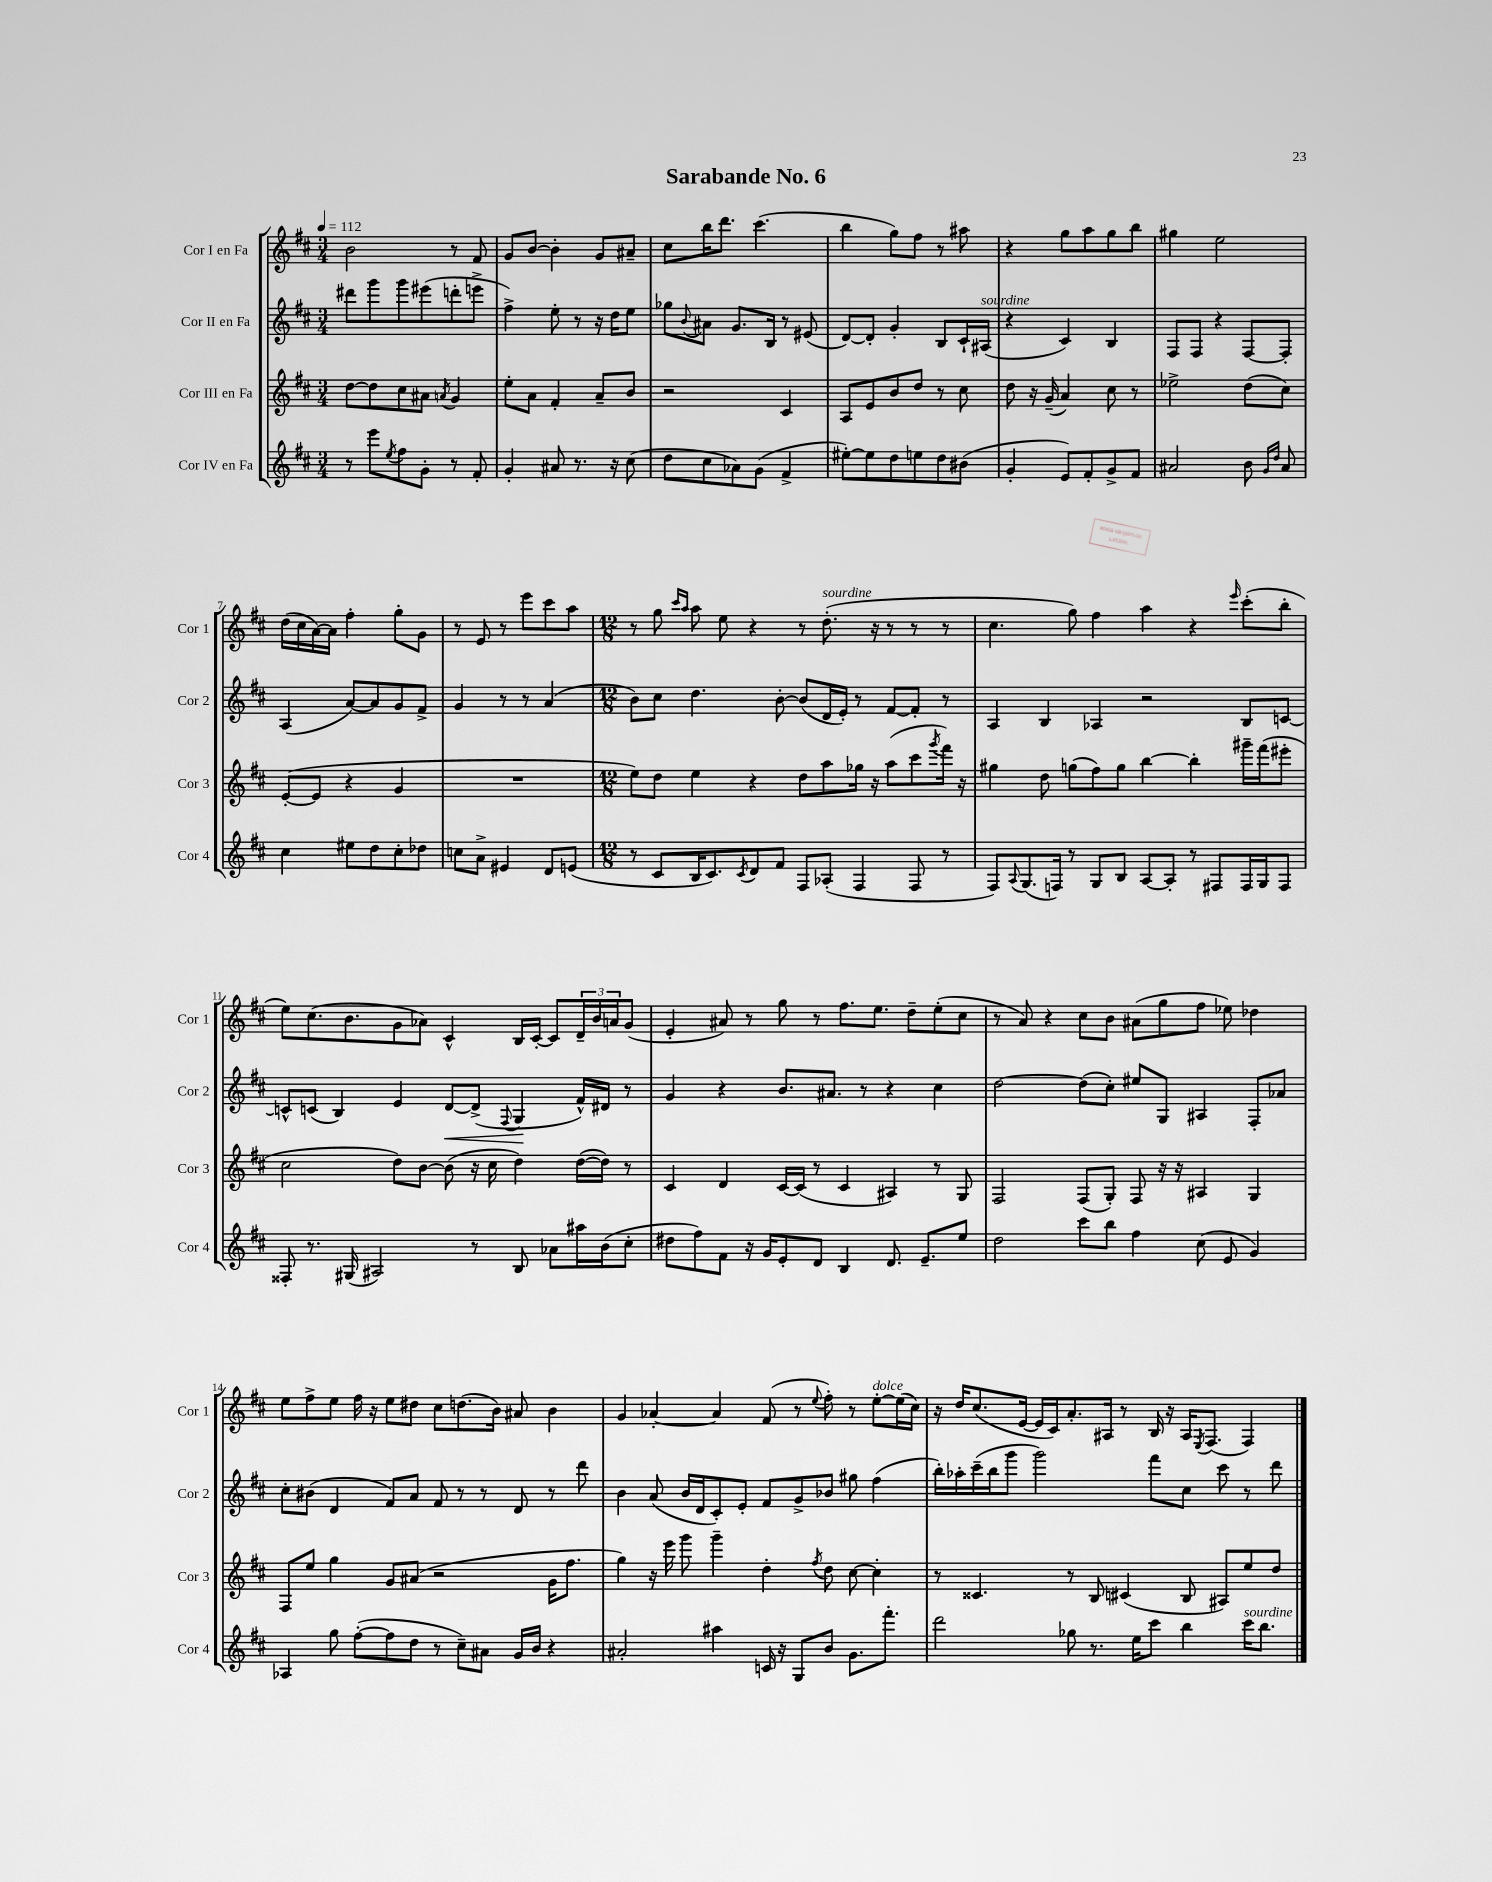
\header { title = "Sarabande No. 6" }
<<
\new StaffGroup <<
\new Staff = "s0" \with { instrumentName = "Cor I en Fa" shortInstrumentName = "Cor 1" } {
    \clef treble \key d \major \numericTimeSignature \time 3/4 \tempo 4 = 112
    b'2 r8 fis'8 |
    g'8 b'8~ b'4-. g'8 ais'8-- |
    cis''8 b''16 d'''8. cis'''4.( |
    b''4 g''8) fis''8 r8 ais''8 |
    r4 g''8 a''8 g''8 b''8 |
    gis''4 e''2 |
    d''16( cis''16 a'16~) a'16 fis''4-. g''8-. g'8 |
    r8 e'8 r8 e'''8 cis'''8 a''8 |
    \numericTimeSignature \time 12/8 r8 g''8 \grace { cis'''16 a''16 } a''8 e''8 r4 r8 d''8.-.^\markup { \italic "sourdine" }( r16 r8 r8 r8 |
    cis''4. g''8) fis''4 a''4 r4 \grace { e'''16 } cis'''8-.( b''8-. |
    e''8) cis''8.( b'8. g'8 aes'8) cis'4-^ b16 cis'16~-. cis'8 \tuplet 3/2 { d'16-- b'16 a'16 } g'8( |
    e'4-. ais'8) r8 g''8 r8 fis''8. e''8. d''8-- e''8-.( cis''8 |
    r8 a'8) r4 cis''8 b'8 ais'8( g''8 fis''8 ees''8) des''4 |
    e''8 fis''8-> e''8 fis''16 r16 e''8 dis''8 cis''8 d''8.( b'16) ais'8 b'4 |
    g'4 aes'4~-. aes'4 fis'8( r8 \appoggiatura { e''8 } fis''8-.) r8 e''8~-.^\markup { \italic "dolce" } e''16( cis''16) |
    r16 d''16 cis''8.( e'16~ e'16 cis'16) a'8.-. ais16 r8 b16 r16 ais16 \acciaccatura { e8 } fis8.( fis4) \bar "|." |
}
\new Staff = "s1" \with { instrumentName = "Cor II en Fa" shortInstrumentName = "Cor 2" } {
    \clef treble \key d \major \numericTimeSignature \time 3/4
    dis'''8 g'''8 g'''8 eis'''8( d'''8-. e'''8-> |
    fis''4->) e''8-. r8 r16 d''16 e''8 |
    ges''8 \appoggiatura { b'8 } ais'8 g'8. b16 r8 eis'8( |
    d'8~) d'8-. g'4-. b8 cis'16-! ais16^\markup { \italic "sourdine" }( |
    r4 cis'4) b4 |
    fis8 fis8 r4 fis8~ fis8-. |
    a4( a'8~) a'8 g'8 fis'8-> |
    g'4 r8 r8 a'4( |
    \numericTimeSignature \time 12/8 b'8) cis''8 d''4. b'8~-. b'8( d'16 e'16-.) r8 fis'8~ fis'8-. r8 |
    a4 b4 aes4 r2 b8 c'8~ |
    c'8-^ c'8( b4) e'4 d'8~\< d'8->( \appoggiatura { fis8 } g4\! fis'16-^) dis'16 r8 |
    g'4 r4 b'8. ais'8. r8 r4 cis''4 |
    d''2~ d''8( cis''8-.) eis''8 g8 ais4 fis8-. aes'8 |
    cis''8-. bis'8( d'4 fis'8) a'8 fis'8 r8 r8 d'8 r8 d'''8 |
    b'4 a'8( b'16 d'16 cis'8-.) e'8-. fis'8 g'8-> bes'8 gis''8 fis''4( |
    b''16-.) aes''16-. cis'''16--( b''16 g'''8 g'''2) fis'''8 cis''8 cis'''8 r8 d'''8 \bar "|." |
}
\new Staff = "s2" \with { instrumentName = "Cor III en Fa" shortInstrumentName = "Cor 3" } {
    \clef treble \key d \major \numericTimeSignature \time 3/4
    d''8~ d''8 cis''8 ais'8 \acciaccatura { a'8 } g'4 |
    e''8-. a'8 fis'4-. a'8-- b'8 |
    r2 cis'4 |
    a8 e'8 b'8 d''8 r8 cis''8 |
    d''8 r16 g'16--( a'4) cis''8 r8 |
    ees''2-> d''8( cis''8) |
    e'8~-.( e'8 r4 g'4 |
    R2. |
    \numericTimeSignature \time 12/8 e''8) d''8 e''4 r4 d''8 a''8 ges''16 r16 a''8( cis'''8 \acciaccatura { g'''8 } fis'''16) r16 |
    gis''4 d''8 g''8( fis''8) g''8 b''4~ b''4-. gis'''16-- fis'''16( eis'''8-. |
    cis''2 d''8) b'8~ b'8( r16 cis''16 d''4) d''16~( d''16) r8 |
    cis'4 d'4 cis'16~ cis'16( r8 cis'4 ais4) r8 g8 |
    fis2 fis8( g8-.) fis8 r16 r16 ais4 g4 |
    fis8 e''8 g''4 g'8 ais'8( r2 g'16 fis''8. |
    g''4) r16 e'''16 g'''8 g'''4-- d''4-. \acciaccatura { fis''8 } d''8 cis''8~ cis''4-. |
    r8 cisis'4. r8 b8 cis'4( b8 ais8) e''8 d''8 \bar "|." |
}
\new Staff = "s3" \with { instrumentName = "Cor IV en Fa" shortInstrumentName = "Cor 4" } {
    \clef treble \key d \major \numericTimeSignature \time 3/4
    r8 e'''8 \acciaccatura { e''8 } fis''8 g'8-. r8 fis'8-. |
    g'4-. ais'8 r8. r16 cis''8( |
    d''8 cis''8 aes'8) g'8( fis'4-> |
    eis''8~-.) eis''8 d''8 e''8 d''8 bis'8( |
    g'4-. e'8) fis'8-. g'8-> fis'8 |
    ais'2 b'8 \grace { g'16 d''16 } ais'8 |
    cis''4 eis''8 d''8 cis''8-. des''8 |
    c''8 a'8-> eis'4 d'8 e'8( |
    \numericTimeSignature \time 12/8 r8 cis'8 b16 cis'8.) \acciaccatura { cis'8 } d'8 fis'8 fis8 aes8-.( fis4 fis8 r8 |
    fis8) \appoggiatura { a8 } g8.( f16) r8 g8 b8 a8~ a8-. r8 fis8 fis16 g16 fis8 |
    fisis8-. r8. gis16( ais2) r8 b8 aes'8 ais''16 b'16( cis''8-. |
    dis''8 fis''8) fis'8 r16 g'16 e'8-. d'8 b4 d'8. e'8.-- e''8 |
    d''2 cis'''8 b''8 fis''4 cis''8( e'8 g'4) |
    aes4 g''8 fis''8~-.( fis''8 d''8 r8 cis''8--) ais'8 g'16 b'16 r4 |
    ais'2-. ais''4 c'16 r16 g8 b'8 g'8. fis'''8.-. |
    d'''2 ges''8 r8. e''16 cis'''8 b''4 cis'''16^\markup { \italic "sourdine" } b''8. \bar "|." |
}
>>
>>
